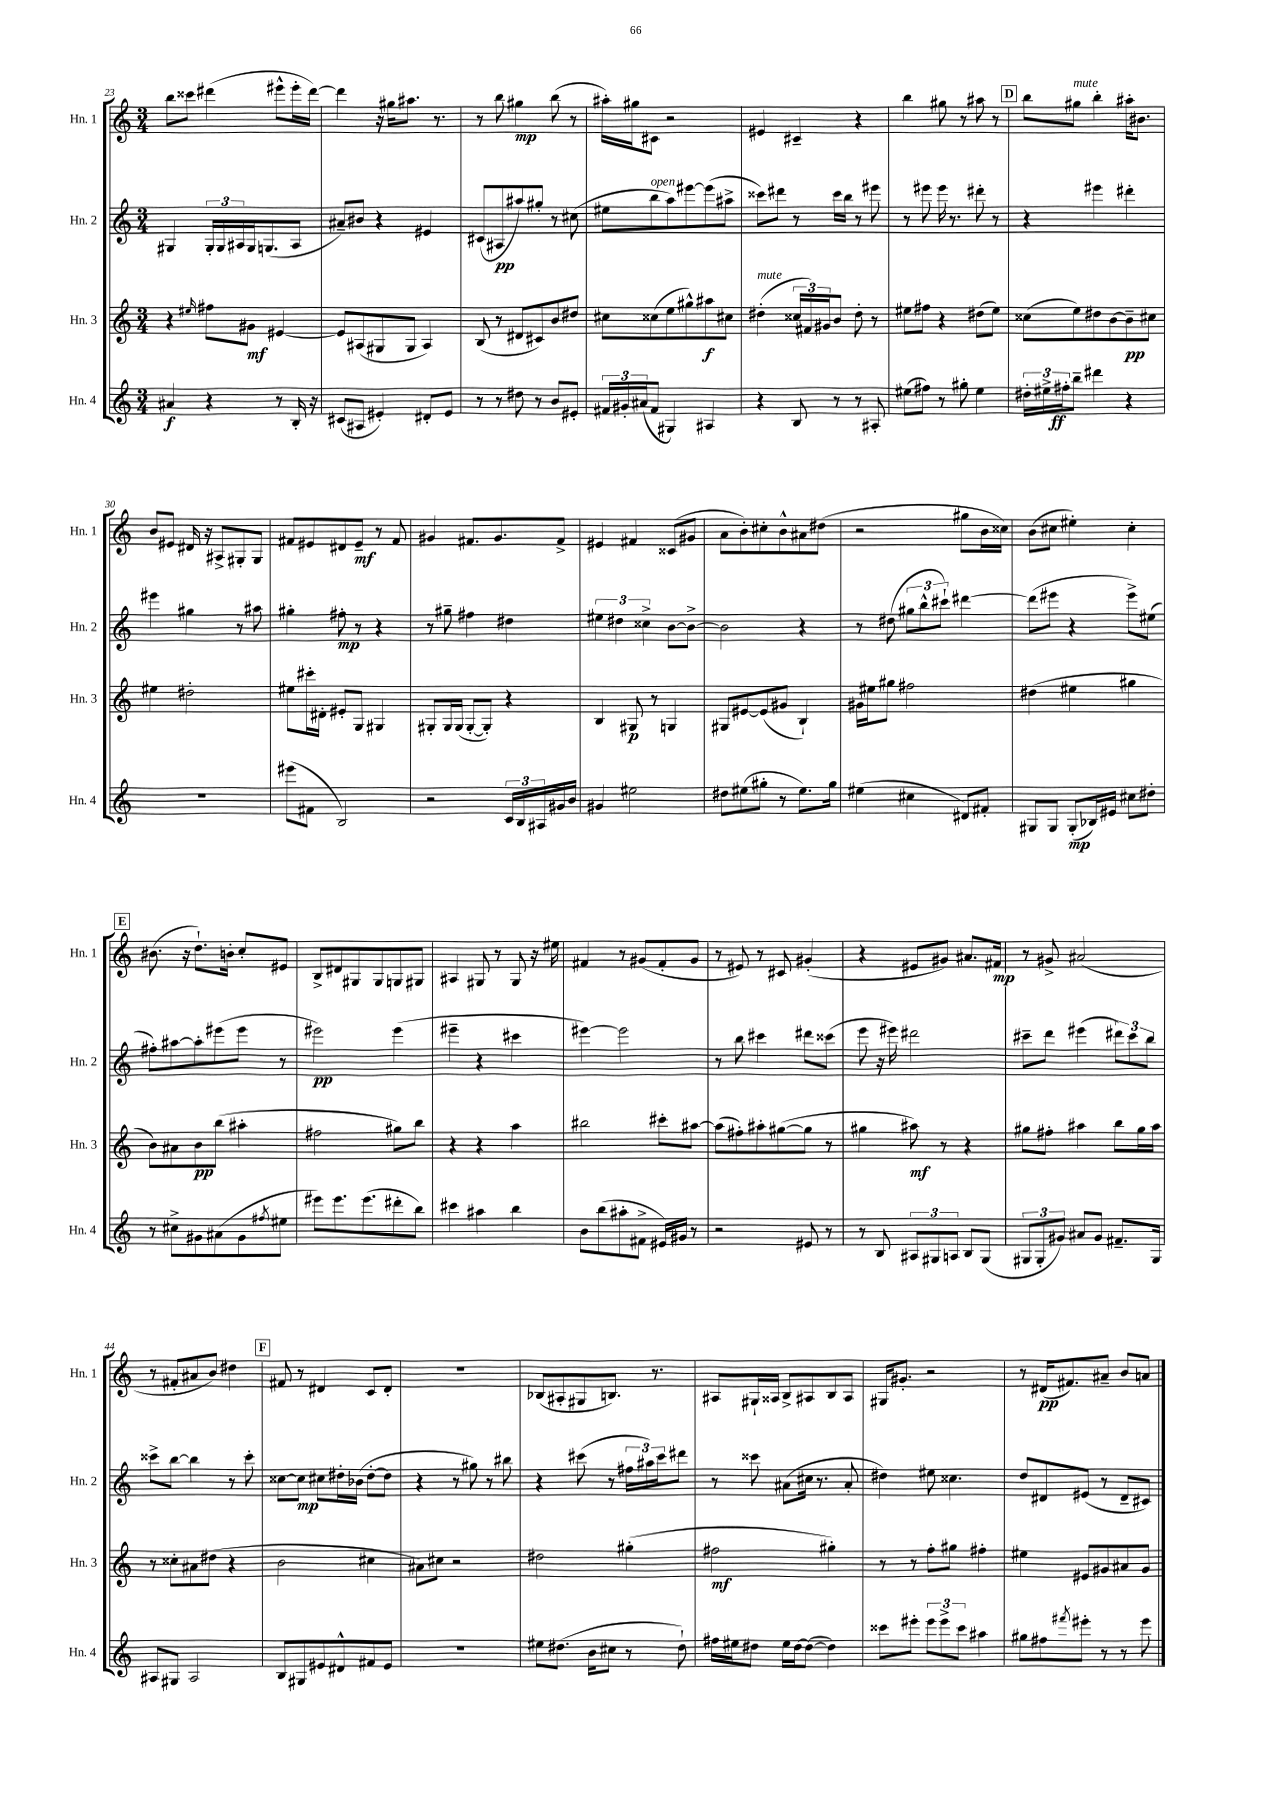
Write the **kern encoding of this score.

**kern	**kern	**kern	**kern
*staff4	*staff3	*staff2	*staff1
*clefG2	*clefG2	*clefG2	*clefG2
*k[]	*k[]	*k[]	*k[]
*M3/4	*M3/4	*M3/4	*M3/4
4a#	4r	4G#	8bb
.	.	.	8ccc##
.	16qqee#	.	.
4r	8ff#	24G#'	(4ddd#
.	.	24G#	.
.	.	24A#	.
.	8g#	16G#	.
.	.	(8.G	.
8r	[4e#	.	8eee#^^
16B'	.	8A#	16eee#'
16r	.	.	[16ddd#)
=	=	=	=
(8c#	8e#]	8a#~)	4ddd#]
8A#	(8A#	8b#	.
4e#')	8G#	4r	16r
.	.	.	16gg#
.	8G#	.	8.aa#
8d#'	4A#)	4e#	.
.	.	.	8.r
8e#	.	.	.
=	=	=	=
8r	(8B	(8c#	8r
8r	8r	8A#	8bb
8dd#	8d#	8aa#)	4gg#
8r	8c#)	8gg#'	.
8b	8b	8r	(8bb
8e#'	8dd#	(8cc#	8r
=	=	=	=
24f#	8cc#	8ee#	16aa#')
24g#'	.	.	.
.	.	.	16gg#
(24a#	.	.	.
8f#	(8cc##	8bb	8c#
4G#)	8ee	8aa)	2r
.	8gg#^^)	[8eee#	.
4A#	8aa#	(8eee#]	.
.	8cc#	8aa#^	.
=	=	=	=
4r	(4dd#'	8ccc##)	4e#
.	.	8ddd#	.
8B	24cc##	8r	4c#~
.	24f#)	.	.
.	24g#	.	.
8r	8b	16ccc##	.
.	.	16bb	.
8r	8dd#'	8r	4r
8A#'	8r	8eee#	.
=	=	=	=
(8ee#	8ee#	8r	4bb
8ff#)	8ff#	8eee#	.
8r	4r	16eee#	8gg#
.	.	8.r	.
8gg#'	.	.	8r
4ee#	(8dd#	8ddd#'	8aa#
.	8ee#)	8r	8r
=	=	=	=
24dd#'	(8cc##	4r	8bb
24ee#^	.	.	.
24ff#'	.	.	.
8bb~	8ee)	.	8gg#
4ddd#	8dd#	4eee#	4bb'
.	[8b	.	.
4r	8b~]	4ddd#'	16aa#'
.	.	.	8.b#
.	8cc#	.	.
=	=	=	=
2.r	4ee#	4eee#	8b
.	.	.	8e#
.	2dd#'	4gg#	16d#
.	.	.	16r
.	.	.	8A#^
.	.	8r	8G#'
.	.	8aa#	8G#
=	=	=	=
(8eee#	8ee#	4gg#'	8f#
8f#	16ccc#'	.	8e#
.	16d#'	.	.
2B)	8e#'	8ff#'	8d#
.	8G	8r	8e#~
.	4G#	4r	8r
.	.	.	8f#
=	=	=	=
2r	8G#'	8r	4g#
.	16G#	8gg#~	.
.	(16G#	.	.
.	[8G#'	4ff#	8.f#
.	8G#'])	.	.
.	.	.	8.g#
24c	4r	4dd#	.
24B	.	.	.
24A#	.	.	.
16g#	.	.	8f#^
16b	.	.	.
=	=	=	=
4g#	4B	6ee#	4e#
.	.	6dd#	.
2ee#	8G#	.	4f#
.	.	6cc##^	.
.	8r	.	.
.	4G	[8b	(8c##
.	.	8b^_	8g#
=	=	=	=
8dd#	8G#	2b]	8a
(8ee#	[8e#	.	8b')
8gg#'	(8e#]	.	8cc#'
8r	8g#	.	8b^^
8.ee#)	4B`)	4r	8a#
.	.	.	(8dd#
16gg#	.	.	.
=	=	=	=
(4ee#	16g#	8r	2r
.	16ee#	.	.
.	8gg#	(8dd#	.
4cc#	2ff#	12gg#	.
.	.	12bb^^	.
.	.	12ccc#`)	.
8d#)	.	[4ddd#	8gg#
8f#'	.	.	16b
.	.	.	16cc##)
=	=	=	=
8G#	(4dd#	(8ddd#]	(8b
8G#	.	8eee#	8cc#
(8G#'	4ee#	4r	4ee#')
16B-)	.	.	.
16e#	.	.	.
8cc#	4gg#	8eee#^)	4cc#'
8dd#'	.	(8ee#	.
=	=	=	=
8r	8b)	8ff#')	(8.b#
8cc#^	8a#	[8aa#	.
.	.	.	16r
8g#	8b	8aa#']	8.dd`)
(8a#	(8bb	(8eee#	.
.	.	.	16b'
8g#	4aa#'	8eee#	8cc'
8qff#	.	.	.
8ee#	.	8r	8e#
=	=	=	=
8eee#)	2ff#	2eee#)	8B^
8.eee#	.	.	8d#
.	.	.	8G#
(8.eee#	.	.	.
.	.	.	8G#
8ddd#'	8gg#)	(4eee#	8G
8bb)	8bb	.	8G#
=	=	=	=
4ccc#	4r	4eee#~	4A#
4aa#	4r	4r	8G#
.	.	.	8r
4bb	4aa	4ccc#	8G#
.	.	.	16r
.	.	.	16ee#
=	=	=	=
8b	2bb#	[4eee#)	4f#
(8bb	.	.	.
8aa#'	.	2eee#]	8r
8f#^	.	.	(8g#
16e#)	8ccc#'	.	8f#'
16g#	.	.	.
8r	[8aa#	.	8g#
=	=	=	=
2r	(8aa#]	8r	8r
.	8ff#')	8bb	8e#)
.	8aa#'	4ccc#	8r
.	([8gg#	.	8c#
8e#	8gg#]	8ddd#	(4g#'
8r	8r	(8ccc##	.
=	=	=	=
8r	4gg#	8eee	4r
8B	.	16r	.
.	.	16eee#)	.
12A#	8aa#)	2ddd#	8e#
12G#	.	.	.
.	8r	.	8g#)
12A	.	.	.
8B	4r	.	8.a#
(8G#	.	.	.
.	.	.	16f#
=	=	=	=
12G#	8gg#	8ccc#~	8r
12G#'	.	.	.
.	8ff#'	8ddd	8g#^
12g#)	.	.	.
8a#	4aa#	(4eee#	(2a#
8g#	.	.	.
8.f#~	8bb	12ddd#)	.
.	.	12ccc#	.
.	16gg#	.	.
.	.	12bb	.
16G#	16aa#	.	.
=	=	=	=
8A#	8r	8ccc##^	8r
8G#	8cc##'	[8bb	8f#'
2A#	8a#	4bb]	8a#
.	(8dd#	.	8b)
.	4r	8r	4dd#
.	.	8ccc##'	.
=	=	=	=
8B	2b	[8cc##	8f#
8G#	.	8cc##]	8r
8e#	.	8cc#	4d#
8d#^^	.	16dd#'	.
.	.	(16b-	.
8f#	4cc#	[8dd#'	8c
8e#	.	8dd#]	8d#'
=	=	=	=
2.r	8a#)	4r	2.r
.	8cc#	.	.
.	2r	8r	.
.	.	8gg#)	.
.	.	8r	.
.	.	8bb#	.
=	=	=	=
8ee#	2dd#	4r	(8B-
(8.dd#	.	.	8A#'
.	.	(8ccc#	8G#
16b	.	.	.
8cc#	.	8r	8.B)
8r	(4gg#'	24ff#	.
.	.	24aa#)	.
.	.	.	8.r
.	.	24ccc#	.
8dd#`)	.	8ddd#	.
=	=	=	=
16ff#	2ff#	8r	8A#
16ee#	.	.	.
8dd#	.	8ccc##	16G#`
.	.	.	16A##
16ee#	.	(8a#	8B^
[16dd#	.	.	.
(8dd#_	.	16cc#	8A#
.	.	8.r	.
4dd#])	4gg#')	.	8B
.	.	8a#'	8A#
=	=	=	=
8ccc##	8r	4dd#)	16G#
.	.	.	8.g#'
8eee#'	8r	.	.
12eee#	8ff'	8ee#	2r
12eee#^	.	.	.
.	8gg#	4.cc##	.
12ccc##	.	.	.
4aa#	4ff#'	.	.
=	=	=	=
8gg#	4ee#	8dd	8r
8ff#	.	8d#	(16d#
.	.	.	8.f#)
8qfff#	.	.	.
8eee#'	8e#	(8e#	.
8r	8g#	8r	8a#~
8r	8a#	8d#~	8b
8eee#	8g#	8c#)	8a
==	==	==	==
*-	*-	*-	*-
